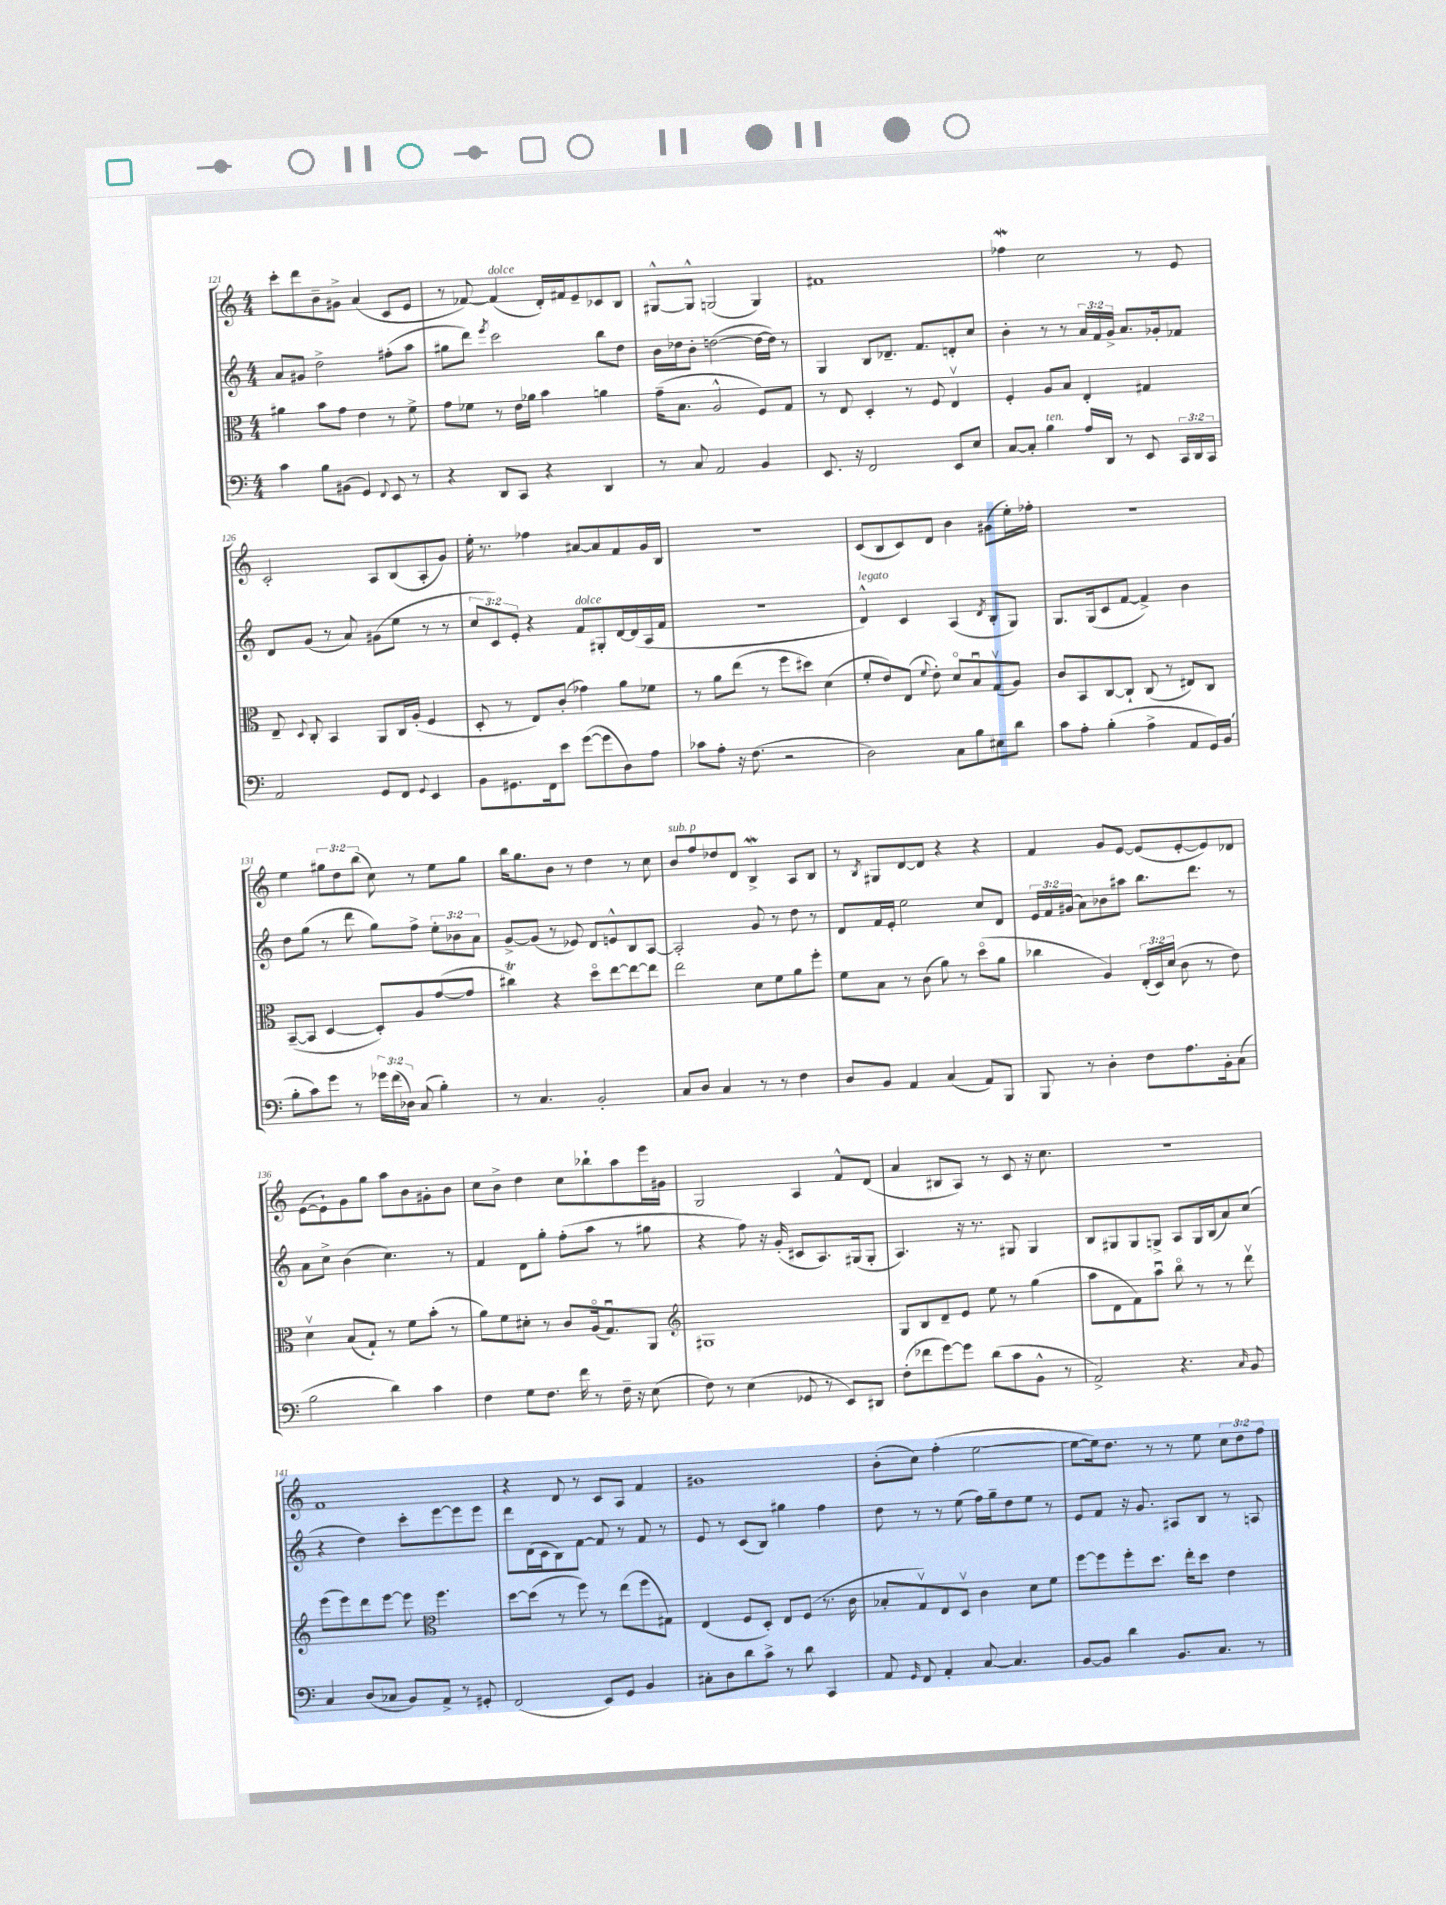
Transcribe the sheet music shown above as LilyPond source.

<<
\new StaffGroup <<
\new Staff = "s0" {
    \clef treble \key c \major \numericTimeSignature \time 4/4 \override Staff.TupletNumber.text = #tuplet-number::calc-fraction-text
    \autoBeamOff c'''8[-. d'''8 b'8-- gis'8]-> a'4( c'8[ e'8] |
    r8 fes'8~) fes'4^\markup { \italic "dolce" }( d'16[-.) fis'16 e'8-- ces'8 b8] |
    gis8[~-^ gis8]-^ g2( g4) |
    fis'1 |
    fes''4\mordent c''2 r8 e'8 |
    c'2-. a8[ b8( a8-. g'8]) |
    e''16-. r8. fes''4 ais'8[~ ais'8 f'8 g'16 b16] |
    R1 |
    c'8[( b8 c'8) d'8] b'4 gis'8[( e''16-.) fes''16]-. |
    R1 |
    e''4 \tuplet 3/2 { gis''8[ d''8 b''8]( } c''8) r8 e''8[ gis''8] |
    b''16[ g''8. b'8] r8 d''4 r8 c''8 |
    b'8[^\markup { \italic "sub. p" } f''8 des''8 d'8] b4->\mordent a8[ b8] |
    r8 \acciaccatura { b8 } gis8[ d'8~ d'8] r4 r4 |
    f'4 g'8[ e'8]~ e'8[( e'8~-. e'8) des'8] |
    e'8[~( e'8-!) g'8 g''8] a''8[ b'8 gis'8-. b'8] |
    c''8[ b'8]-> d''4 c''8[ bes''8-! a''8 e'''16 gis'16] |
    g2 a4 f'8[-^ d'8]( |
    a'4 bis8[ a8]) r8 c'8 r16 c''8. |
    R1 |
    f'1 |
    r4 d'8 r8 c'8[ a8] f'4 |
    gis'1 |
    b'8[-.( c''8]) f''4-.( e''2~ |
    e''8[~ e''16) d''8.] r8 r8 e''8 \tuplet 3/2 { c''8[ d''8 f''8] } \bar "|." |
}
\new Staff = "s1" {
    \clef treble \key c \major \numericTimeSignature \time 4/4 \override Staff.TupletNumber.text = #tuplet-number::calc-fraction-text
    \autoBeamOff a'8[ gis'8] d''2-> fis''8[-.( a''8] |
    gis''8[ d'''8]) \acciaccatura { e'''8 } c'''2 b''8[ d''8] |
    b'16[ des''16 b'8]-. d''2~( d''16[~ d''16]) r8 |
    g4 b8[ des'8.]-- f'8.[ d'8-. c''8] |
    b'4-. r8 r8 \tuplet 3/2 { a'16[ f'16 g'16]-> } a'8.[ ges'16-. fes'8] |
    d'8[ g'8]( r8 a'8) gis'8[( e''8] r8 r8 |
    \tuplet 3/2 { c''8[ c'8) e'8]-. } r4 f'8[^\markup { \italic "dolce" } gis8-. d'16~ d'16( a16 f'16] |
    R1 |
    d'4-^^\markup { \italic "legato" }) c'4 a4( \acciaccatura { d'8 } b8[-. g8]) |
    g8.[ g16( c'8 f'8]~ f'4->) b'4 |
    d''8[ g''8]( r8 d'''8 g''8[) f''8]-> \tuplet 3/2 { e''8[-. bes'8 a'8] } |
    g'8[~-> g'8]( r8 ees'8) d'8[ e'8-^ b8 a8]~ |
    a2-. g'8 r8 d''8 r8 |
    d'8[ f'16 e'16]-. e''2 c''8[ d'8] |
    \tuplet 3/2 { e'16[ f'16 gis'16]( } a'8[) bes'8 ais''8] b''8.[ d'''8.] r8 |
    a'8[ c''8]-> b'4( c''4.) r8 |
    f'4 d'8[ g''8]-. f''8[-.( a''8] r8 gis''8 |
    r4 f''8) r16 g'16-.( cis'8[ a8.) gis16( gis8]-. |
    a4.) r16 r8. gis8 gis4 |
    b8[ gis8 gis8 g8]-> a8[ g16 b16( a'8) c''8]( |
    r4 d''4) c'''8[-. e'''8~ e'''8 e'''8] |
    d'''8[ d'16( c'16 b8) f'8]~ f'8 r8 f'8 r8 |
    e'8 r8 c'8[( b8]) gis''4 f''4 |
    d''8 r8 r8 e''8( f''16[) g''16-- d''8 e''8] r8 |
    e'8[ f'8] r16 g'8. ais8[ b8] r8 a8 \bar "|." |
}
\new Staff = "s2" {
    \clef alto \key c \major \numericTimeSignature \time 4/4 \override Staff.TupletNumber.text = #tuplet-number::calc-fraction-text
    \autoBeamOff ais'4 b'8[ g'8] e'4 r8 f'8-> |
    g'8[ fes'8] r8 e'16[ aes'16] b'4 a'4 |
    g'16[--( b8.] a2-^ f8[) g8] |
    r8 e8 d4-. r8 f8 e4\upbow |
    f4-. a8[ b8] e4-. gis4 |
    e8-- \appoggiatura { d8 } c8-. b,4 a,8[ c16 a16]-.( f4 |
    d8-. r8 e8[) c'8]-.( ges'4) a'8[ fes'8] |
    r8 a'8[ e''8]( r8 f''8[ dis''8]) d'4( |
    f'8[-. e'8) e8]( \appoggiatura { f'8 } e'8-.) d'8[\flageolet b8\downbow g8\upbow( a8]) |
    c'8[ b,8 c8~ c8]-! c8( r8 eis8[) c8] |
    b,8[~--( b,8] d4~ d8[-.) a8 g'8~( g'8] |
    cis''4\trill) r4 d''8[\flageolet e''8~ e''8~ e''8] |
    e''2 d'8[ f'8 a'8 f''8]-. |
    f'8[ b8] r8 c'8( a'8) r8 d''8[\flageolet( a'8] |
    ces''4 a4) \tuplet 3/2 { e16[-.( d16) d'16]( } c'8 r8 e'8) |
    d'4\upbow b8[( g8]-!) r8 f'8[ b'8]-.( r8 |
    a'8[) f'8 dis'8]-. r8 c'8[ a16\flageolet( g8.\downbow) a,8] |
    \clef treble gis1 |
    g8[ b8 d'8-- e'8] e''8 r8 g''4( |
    a''8[ d'8 f'8) a''8]\downbow b''8\flageolet r8 r8 d'''8\upbow |
    e'''8[( e'''8) d'''8 e'''8]~ e'''8 \clef alto f''4. |
    d''8[~ d''8]( r8 f''8) r8 e''8[( f''8 gis8]) |
    e4( f8[ d8]-.) e8[ f8]( r8. c'16 |
    bes8[-. g8\upbow) e8 d8]\upbow c'4 d'8[ f'8] |
    f''8[~ f''8 f''8-. d''8.] e''16[-. d''8] e'4 \bar "|." |
}
\new Staff = "s3" {
    \clef bass \key c \major \numericTimeSignature \time 4/4 \override Staff.TupletNumber.text = #tuplet-number::calc-fraction-text
    \autoBeamOff c'4 b8[ bis,8]( g,4) \appoggiatura { f,8 } e,8 r8 |
    r4 d,8[ c,8] r4 d,4 |
    r8 c8 a,2 b,4 |
    e,8. r16 f,2 e,8[ e8] |
    c8[~ c8]-. b4^\markup { \italic "ten." } a16[ d,16] r8 e,8 \tuplet 3/2 { c,16[ d,16 c,16] } |
    a,2 g,8[ f,8] \appoggiatura { g,8 } e,4 |
    b,8[ gis,8. f,16 e'8] g'8[~( g'8 d8) a8] |
    ces'8[ a8]-. r16 f8.( r2 |
    d2) c8[ b8 eis8 d'8] |
    c'8[ a8]-. b4-.( a4-> a,8[ g,16) b,16]( |
    b8[-. c'8) g'8] r8 \tuplet 3/2 { ges'16[ f'16( des16]) } c8( b4-.) |
    r8 c4. b,2-. |
    c8[ d8] c4 r8 r8 f4 |
    d8[ b,8] a,4 c4( a,8[) b,,8] |
    b,,8 r8 d4-. f8[ a8. b,16-. c8]( |
    b2 d'4) c'4 |
    f4 g8[ f8.] f'16 r8 f16-- r16 e8( |
    f8) r8 e4( ges,8 r8 e,8[) dis,8] |
    f8[-.( fes'8 g'8~) g'8] d'8[( c'8 b,8]-^ r8 |
    a,2->) r4. \grace { c16 } b,8 |
    c4 d8[( ces8] b,8[) a,8]-> r8 gis,8-. |
    f,2( e,8[) g,8] b,4 |
    cis8[-. d8 d'8 c'8]-> r8 d'8 c,4 |
    a,8 \grace { g,16 } f,8 a,4-. c8~ c4. |
    b,8[~ b,8] d'4 b,8.[ c8.] r8 \bar "|." |
}
>>
>>
\layout { \context { \Score currentBarNumber = #121 } }
